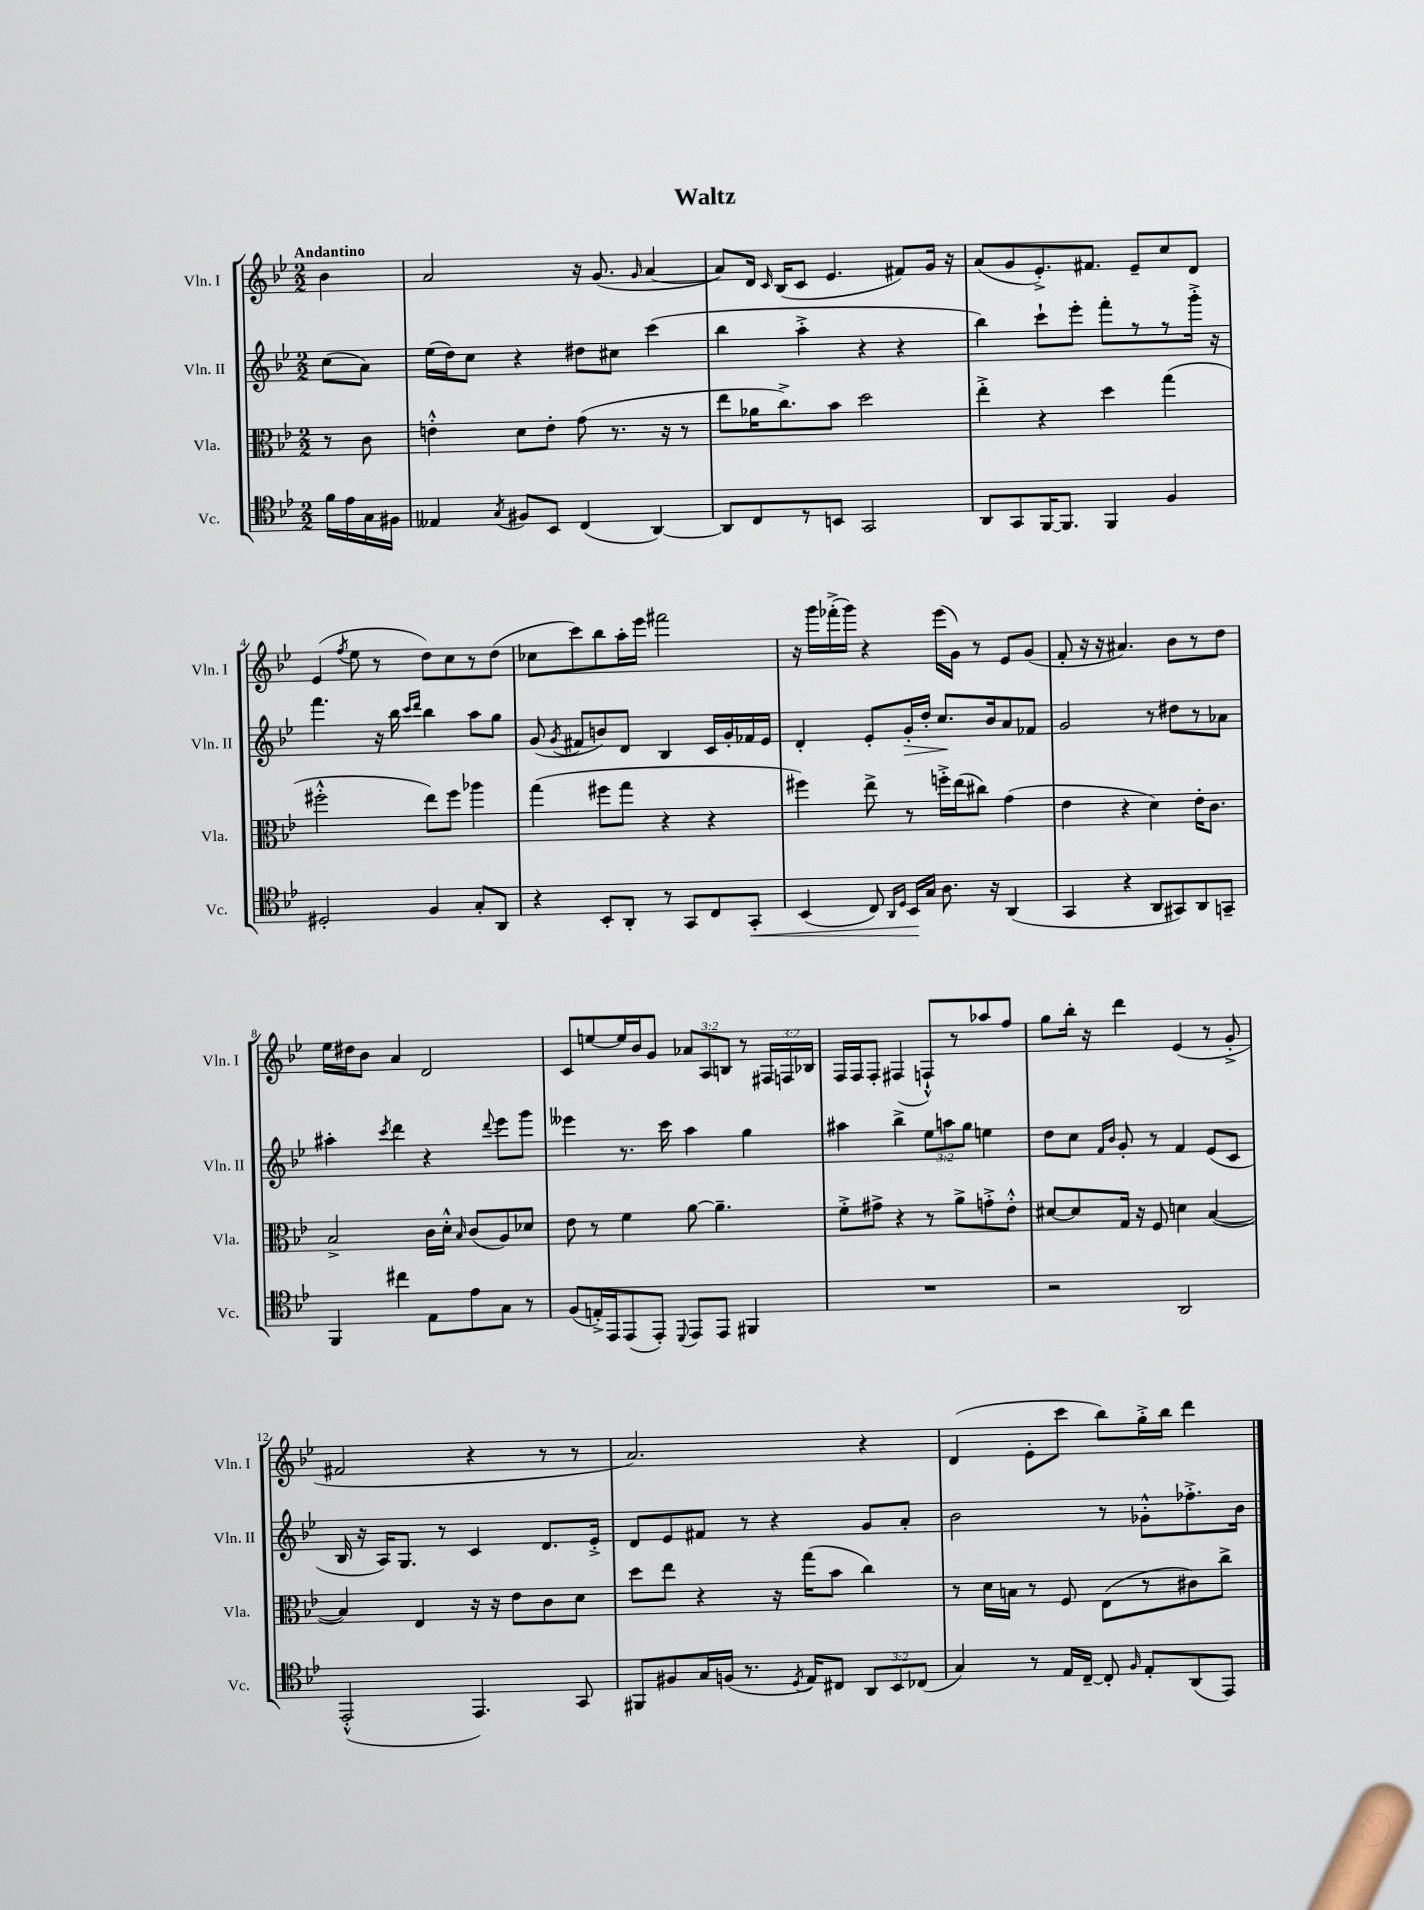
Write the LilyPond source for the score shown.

\header { title = "Waltz" }
<<
\new StaffGroup <<
\new Staff = "s0" \with { instrumentName = "Vln. I" shortInstrumentName = "Vln. I" } {
    \clef treble \key bes \major \numericTimeSignature \time 2/2 \override Staff.TupletNumber.text = #tuplet-number::calc-fraction-text \partial 4 \tempo "Andantino"
    \autoBeamOff bes'4 |
    a'2 r16 g'8.( \grace { g'16 } a'4~ |
    a'8[) d'16] \grace { c'16 } bes16[( c'8] ees'4. fis'8[) g'16] r16 |
    a'8[( g'8 ees'8.-.->) fis'8.] ees'8[-- c''8 d'8] |
    ees'4( \acciaccatura { f''8 } ees''8 r8 d''8[) c''8 r8 d''8]( |
    ces''8[ c'''8) bes''8 a''16-. ees'''16] fis'''2 |
    r16 g'''16[ fes'''16-.->( g'''16]) r4 ees'''16[( g'16]) r8 ees'8[ g'8]( |
    f'8-. r16 r16 ais'4.) bes'8[ r8 d''8] |
    ees''16[ dis''16 bes'8] a'4 d'2 |
    c'8[ e''8~ e''16 bes'16 g'8] \tuplet 3/2 { aes'8[ a8 b8] } r8 \tuplet 3/2 { fis16[ f16 bes16] } |
    f16[ f16 f8]-. fis4( f8[-!-^) r8 aes''8 f''8] |
    g''8[ bes''16]-. r16 d'''4 ees'4( r8 g'8-.-> |
    fis'2 r4 r8 r8 |
    a'2.) r4 |
    d'4( ees'8[-. c'''8] bes''8[) g''16-.-> bes''16] d'''4 \bar "|." |
}
\new Staff = "s1" \with { instrumentName = "Vln. II" shortInstrumentName = "Vln. II" } {
    \clef treble \key bes \major \numericTimeSignature \time 2/2 \override Staff.TupletNumber.text = #tuplet-number::calc-fraction-text \partial 4
    \autoBeamOff c''8[( a'8]) |
    ees''16[( d''16) c''8] r4 dis''8[ cis''8] c'''4( |
    bes''4 a''4-.-> r4 r4 |
    bes''4) c'''8[-! ees'''8]-. f'''8[-. r8 r8 g'''16]-.-> r16 |
    f'''4. r16 bes''16 \grace { c'''16[ d'''16] } bes''4 a''8[ g''8] |
    g'8( \acciaccatura { g'8 } fis'8[ b'8) d'8] bes4 c'16[ g'16-. fes'16 ees'16] |
    d'4-. ees'8[-. g'16-.\> d''16]-. c''8.[\! bes'16 a'8 fes'8] |
    g'2 r8 dis''8[ r8 aes'8] |
    ais''4-. \acciaccatura { c'''8 } d'''4 r4 \appoggiatura { d'''8 } ees'''8[ g'''8] |
    eeses'''4 r8. c'''16 a''4 g''4 |
    ais''4 bes''4-> \tuplet 3/2 { ees''8[ a''8 g''8] } e''4 |
    d''8[ c''8] \grace { f'16[ bes'16] } g'8-. r8 f'4 ees'8[( c'8] |
    bes16 r16 a16[) g8.] r8 c'4 d'8.[ ees'16]-.-> |
    d'8[ ees'8 fis'8] r8 r4 g'8[ a'8]-. |
    bes'2 r8 ges'8[-.-^ fes''8.-.-> bes'16] \bar "|." |
}
\new Staff = "s2" \with { instrumentName = "Vla." shortInstrumentName = "Vla." } {
    \clef alto \key bes \major \numericTimeSignature \time 2/2 \partial 4
    \autoBeamOff r8 c'8 |
    e'4-.-^ d'8[ e'8]-. g'8( r8. r16 r8 |
    ees''8[ aes'16 c''8.->) bes'8] d''2 |
    ees''4-.-> r4 d''4 g''4( |
    fis''2-.-^ ees''8[) fis''8] aes''4 |
    g''4( fis''8[ g''8] r4 r4 |
    fis''4) ees''8-> r8 f''16[-.-> ees''16( cis''8]) g'4( |
    ees'4 r4 d'4) ees'16[-. c'8.] |
    bes2-> c'16[ d'16]-.-^ \grace { bes16 } c'8[( a8) des'8] |
    ees'8 r8 f'4 a'8~ a'4.-- |
    f'8[-.-> gis'8]-> r4 r8 a'8[-> g'8-.-> ees'8]-.-^ |
    dis'8[~ dis'8 g16] r16 f8 d'4 bes4~( |
    bes4) ees4 r16 r16 ees'8[ c'8 d'8] |
    d''8[ ees''8] r4 r16 g''16[( bes'8] c''4) |
    r8 d'16[ b16] r8 f8 ees8[( r8 cis'8) c''8]-> \bar "|." |
}
\new Staff = "s3" \with { instrumentName = "Vc." shortInstrumentName = "Vc." } {
    \clef tenor \key bes \major \numericTimeSignature \time 2/2 \override Staff.TupletNumber.text = #tuplet-number::calc-fraction-text \partial 4
    \autoBeamOff f'16[ ees'16 g16 fis16] |
    eeses4 \acciaccatura { g8 } fis8[ bes,8] c4( a,4~) |
    a,8[ c8 r8 b,8] g,2 |
    a,8[ g,8 f,16~ f,8.] f,4 f4 |
    dis2-. f4 g8[-. a,8] |
    r4 bes,8[-. a,8]-. r8 g,8[ c8 g,8]-.\< |
    bes,4( c8) \grace { a,16[ d16] } bes,16[\! g16] a8. r16 a,4( |
    g,4 r4 a,8[ gis,8) a,8 g,8]-- |
    f,4 cis''4 ees8[ ees'8 g8] r8 |
    f8[( e16-.->) ees,16 ees,8( ees,8]-.) \appoggiatura { d,8 } ees,8[ ees,8] fis,4 |
    R1 |
    r2 a,2 |
    ees,2-.-^( ees,4.) g,8 |
    fis,8[ fis8 g16 f16]( r8. \acciaccatura { d8 } ees16[) cis8] \tuplet 3/2 { a,8[ bes,8 ces8]( } |
    g4) r8 ees16[ c16]~-- c8-. \grace { f16 } ees8[-. a,8( ees,8]) \bar "|." |
}
>>
>>
